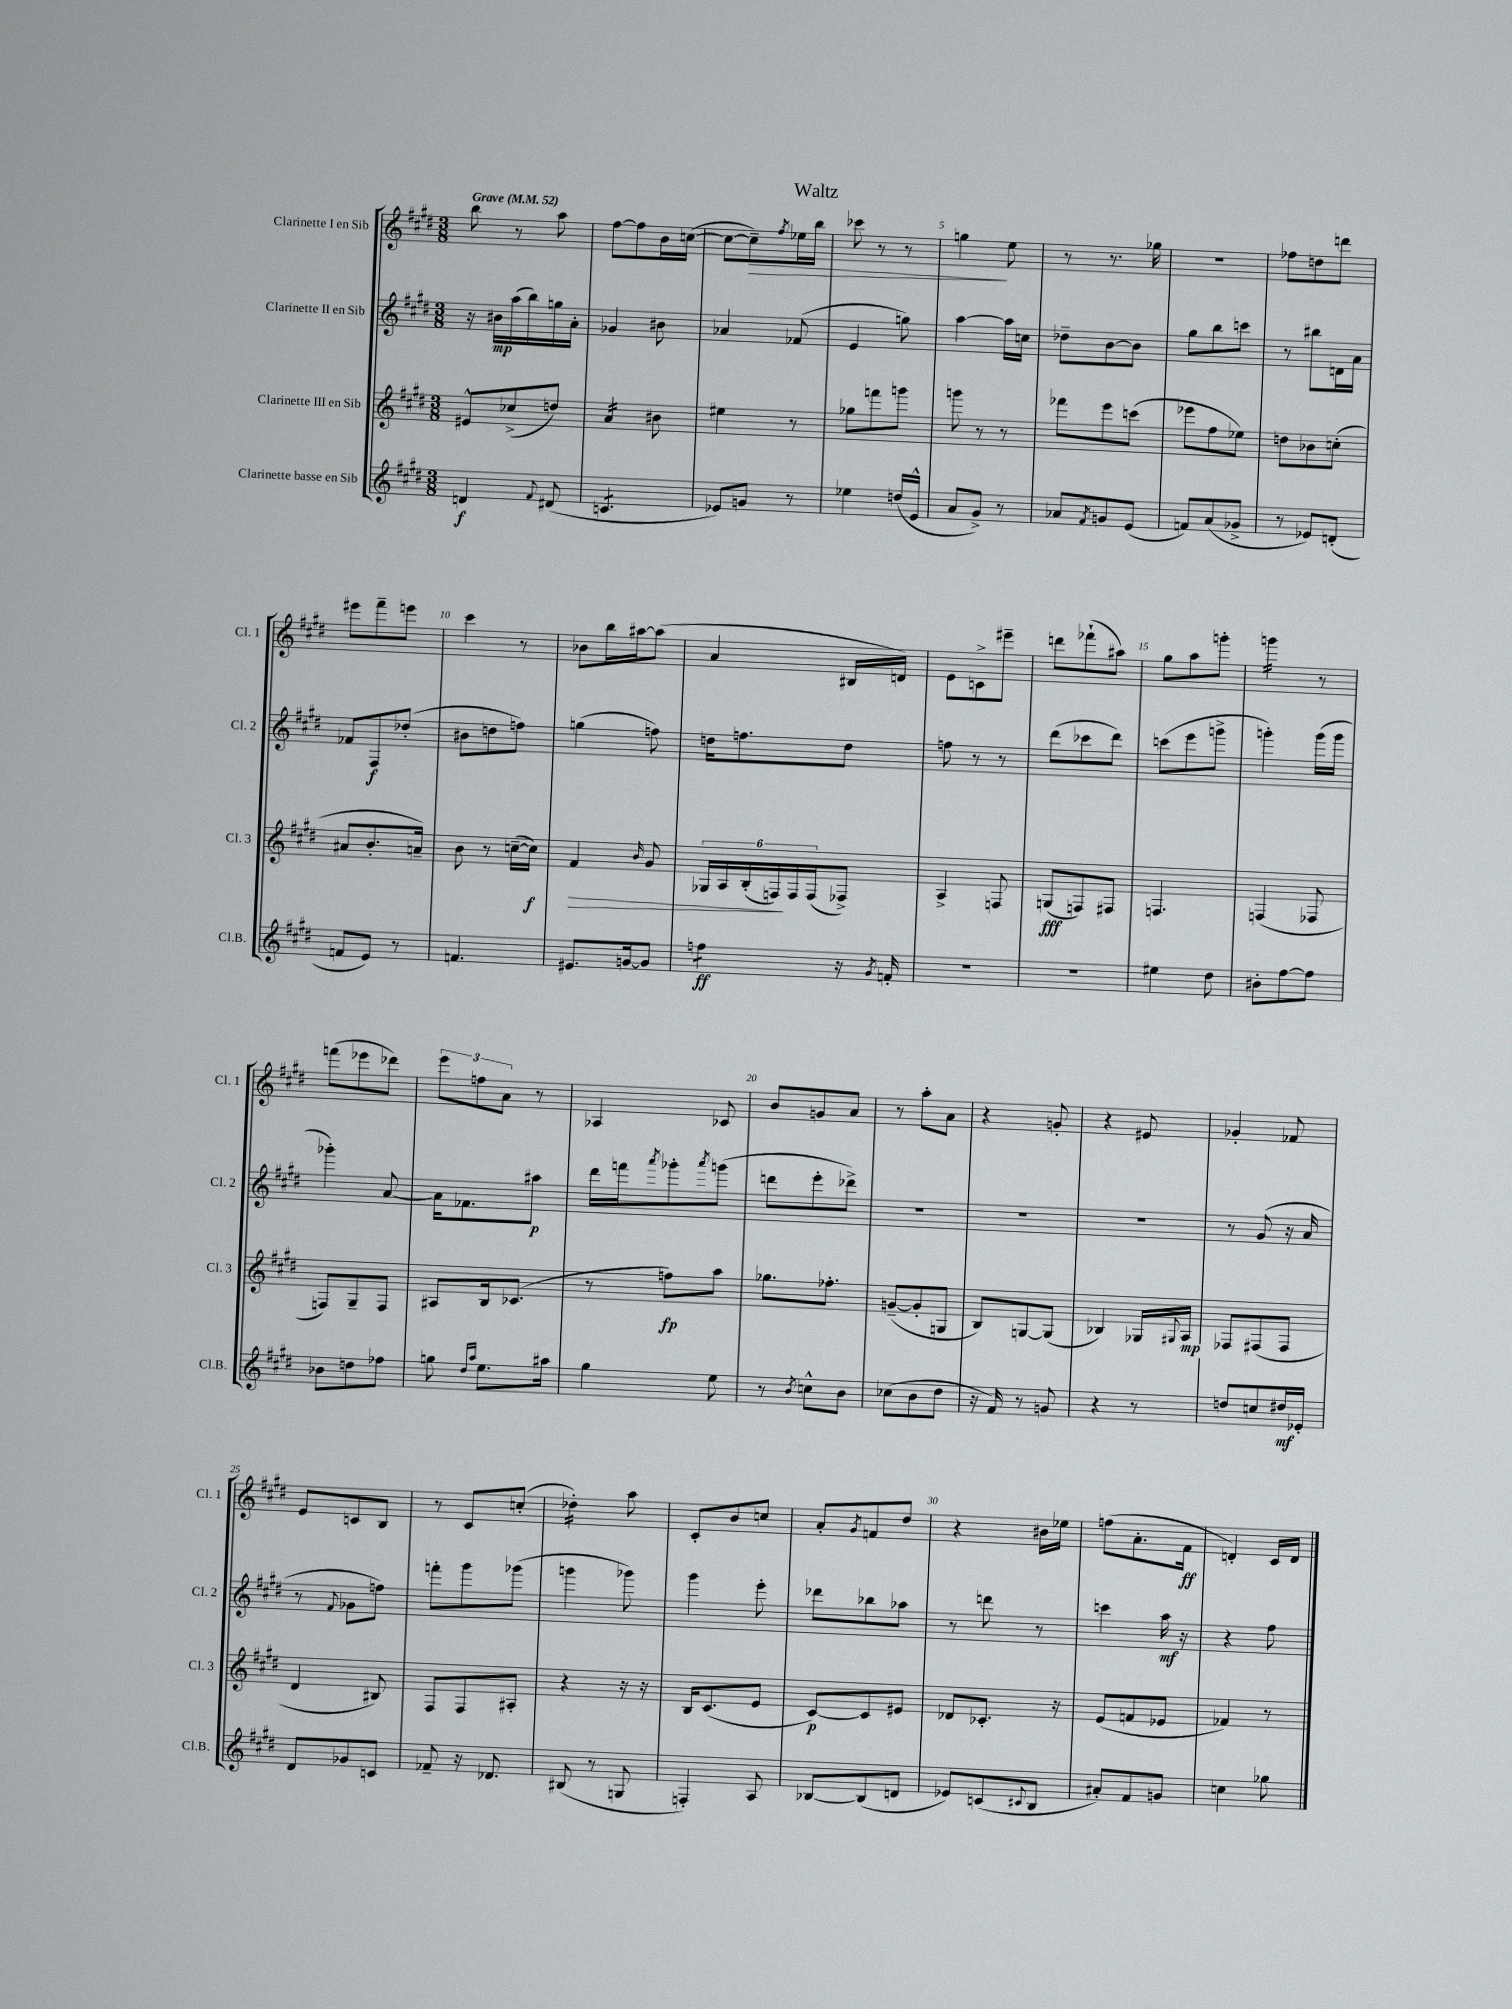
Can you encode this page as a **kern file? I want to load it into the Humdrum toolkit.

**kern	**kern	**kern	**kern
*staff4	*staff3	*staff2	*staff1
*clefG2	*clefG2	*clefG2	*clefG2
*k[f#c#g#d#]	*k[f#c#g#d#]	*k[f#c#g#d#]	*k[f#c#g#d#]
*M3/8	*M3/8	*M3/8	*M3/8
*MM52	*MM52	*MM52	*MM52
4d	8e#^^	16r	8bb
.	.	16b#	.
.	(8cc-^	(16aa	8r
.	.	16bb)	.
8qqf#	.	.	.
(8d#	8dd)	16gg	8aa
.	.	16a'	.
=	=	=	=
4.c	4a	4g-	[8ff#
.	.	.	8ff#]
.	8b#	8b#	16b
.	.	.	([16cc
=	=	=	=
8e-)	4ee#	4a-	8cc_
8g	.	.	8cc~])
.	.	.	8qff#
8r	8r	(8f-	16ee-
.	.	.	16bb
=	=	=	=
4ee-	8gg-	4e	8ccc-
.	8fff	.	8r
(16dd	8ggg	8gg)	8r
16e^^	.	.	.
=	=	=	=
8a	8ggg	[4aa	4gg
8g#^)	8r	.	.
8r	8r	16aa]	8ee
.	.	16cc	.
=	=	=	=
8a-	8fff-	8dd-~	8r
8qf#	.	.	.
8g	8eee	[8b	8.r
(8e	(8ccc	8b]	.
.	.	.	16gg-
=	=	=	=
8f)	8eee-	8gg#	4.r
(8a	8ff#	8bb	.
8g-^	8ee-)	8ccc	.
=	=	=	=
8r	8dd	8r	8ff-
8e-)	8b-	8bb#	8dd
(8d'	(8cc'	16d	8ddd
.	.	16a	.
=	=	=	=
8f	8a#	8f-	8eee#
8e)	8.b'	8F#	8fff#~
8r	.	(8dd-'	8eee
.	16a~)	.	.
=	=	=	=
4.f	8b	8b#	4ccc#
.	8r	8dd	.
.	([16cc~	8ff)	8r
.	16cc])	.	.
=	=	=	=
8.e#	4f#	(4gg	8b-
.	.	.	16bb
[16g	.	.	[16aa#
.	16qqb	.	.
8g]	8g#	8ff)	(8aa#]
=	=	=	=
4ff	24G-	16dd	4a
.	24A	.	.
.	.	8.ff	.
.	(24B'	.	.
.	24F)	.	.
.	24F	.	.
.	(24F	.	.
16r	8F-^)	8dd	16B#
8qg#	.	.	.
16f'	.	.	16d)
=	=	=	=
4.r	4A^	8ff	8e
.	.	8r	8c^
.	8F	8r	8eee#~
=	=	=	=
4.r	(8G	(8ddd#	8ddd
.	8F)	8ccc-	(8fff-`
.	8F#	8ddd#)	8aa#)
=	=	=	=
4ee#	4.F	(8ccc	8gg#
.	.	8eee	8aa
8dd#	.	8ggg^	8ggg'
=	=	=	=
8b#'	(4F	4ggg')	4ggg
[8ff#	.	.	.
8ff#]	8F-	(16ggg	8r
.	.	16ggg	.
=	=	=	=
8b-	8F)	4ggg-')	(8fff
8dd	8G#~	.	8eee-
8ff-	8F	[8a	8ddd-)
=	=	=	=
8gg	8A#	16a]	12eee
.	.	8.f-	.
.	.	.	12ff
16qqdd#	.	.	.
16qqaa	.	.	.
8.ee	16B	.	.
.	.	.	12a
.	(8.c-	.	.
.	.	8aa#	8r
16aa#	.	.	.
=	=	=	=
4gg#	8r	16ddd#	4A-
.	.	16fff	.
.	.	8qaaa	.
.	8ff)	8ggg-'	.
.	.	8qaaa	.
8ee	8aa	(8ggg	8c-
=	=	=	=
8r	8.gg-	8ddd	8b
8qb	.	.	.
8cc^^	.	8eee'	8g
.	8.ff-'	.	.
8b	.	8ddd-^)	8a
=	=	=	=
(8cc-	([8g~	4.r	8r
8b	8g']	.	8aa'
8dd#	8G	.	8a
=	=	=	=
16r	8B)	4.r	4r
16f#)	.	.	.
8r	[8G	.	.
8g	(8G]	.	8g'
=	=	=	=
4r	4B-)	4.r	4r
8r	16G-	.	8e#
.	8qqG#	.	.
.	16A	.	.
=	=	=	=
8dd	8F-	8r	4g-'
8cc	(8F#	(8g#	.
16dd#	8F#	16r	8f-
16e-'	.	16a	.
=	=	=	=
8d#	4d#	8r	8e
.	.	8qqf#	.
8g-	.	8g-	8c
8c	8B#)	8ff)	8B
=	=	=	=
8f-~	8F#	8fff'	8r
16r	8F#	8ggg#	8c#
8.d-	.	.	.
.	8A#'	(8ggg-	(8cc'
=	=	=	=
(8B#	4r	4ggg	4dd-')
8r	.	.	.
8G	16r	8ggg-)	8aa
.	16r	.	.
=	=	=	=
4F')	16B	4ggg#	8c#'
.	(8.c#	.	.
.	.	.	8b
8A	8e	8eee'	8cc
=	=	=	=
[8B-	[8c#)	8ddd-	8a'
.	.	.	8qg#
(8B-]	8c#]	8bb-	8f
8d	8e#	8aa-	8dd#
=	=	=	=
8e-)	8d-	8r	4r
(8c	8.c-'	8ddd	.
8qqc#	.	.	.
8B	.	8r	16b#
.	16r	.	16ee-
=	=	=	=
8a#')	(8e	4ccc	(8ff
8f#	8f	.	8.a'
8g	8e-	16aa	.
.	.	16r	16f#
=	=	=	=
4cc	4f-)	4r	4d')
8gg-	8r	8ff#	16c#
.	.	.	16d
==	==	==	==
*-	*-	*-	*-
